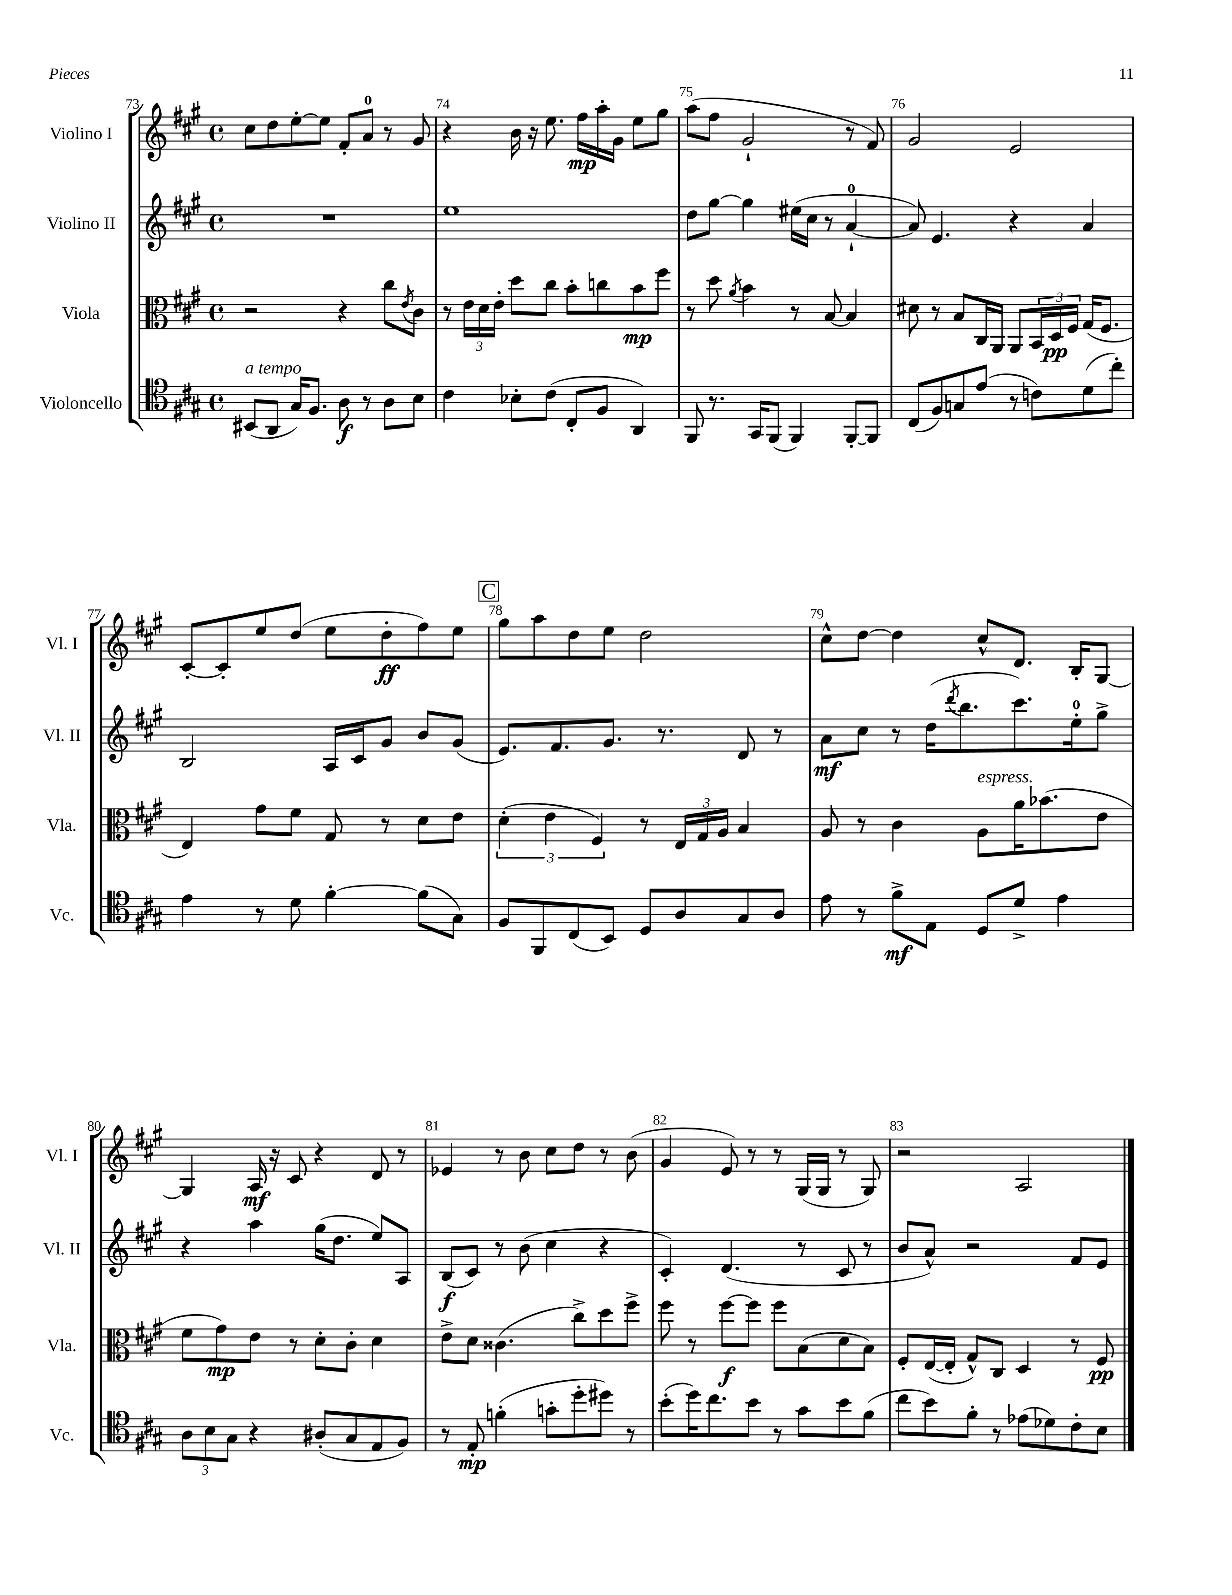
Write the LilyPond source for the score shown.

<<
\new StaffGroup <<
\new Staff = "s0" \with { instrumentName = "Violino I" shortInstrumentName = "Vl. I" } {
    \clef treble \key a \major \defaultTimeSignature \time 4/4
    cis''8 d''8 e''8~-. e''8 fis'8-. a'8-0 r8 gis'8 |
    r4 b'16 r16 e''8. fis''16\mp a''16-. gis'16 e''8 gis''8 |
    a''8( fis''8 gis'2-! r8 fis'8) |
    gis'2 e'2 |
    cis'8~-. cis'8-. e''8 d''8( e''8 d''8-.\ff fis''8) e''8 |
    \mark \markup { \box "C" } gis''8 a''8 d''8 e''8 d''2 |
    cis''8-^ d''8~ d''4 cis''8-^ d'8. b16-. gis8~ |
    gis4 a16\mf r16 cis'8 r4 d'8 r8 |
    ees'4 r8 b'8 cis''8 d''8 r8 b'8( |
    gis'4 e'8) r8 r8 gis16( gis16 r8 gis8) |
    r2 a2 \bar "|." |
}
\new Staff = "s1" \with { instrumentName = "Violino II" shortInstrumentName = "Vl. II" } {
    \clef treble \key a \major \defaultTimeSignature \time 4/4
    R1 |
    e''1 |
    d''8 gis''8~ gis''4 eis''16( cis''16 r8 a'4-0~-! |
    a'8) e'4. r4 a'4 |
    b2 a16 cis'16 gis'8 b'8 gis'8( |
    \mark \markup { \box "C" } e'8.) fis'8. gis'8. r8. d'8 r8 |
    a'8\mf cis''8 r8 d''16( \acciaccatura { d'''8 } b''8. cis'''8.) e''16-0-. gis''8-> |
    r4 a''4 gis''16( d''8. e''8) a8 |
    b8\f( cis'8) r8 b'8( cis''4 r4 |
    cis'4-.) d'4.( r8 cis'8 r8 |
    b'8 a'8-^) r2 fis'8 e'8 \bar "|." |
}
\new Staff = "s2" \with { instrumentName = "Viola" shortInstrumentName = "Vla." } {
    \clef alto \key a \major \defaultTimeSignature \time 4/4
    r2 r4 cis''8 \acciaccatura { e'8 } cis'8 |
    r8 \tuplet 3/2 { e'16 d'16 e'16-. } d''8 cis''8 b'8-. c''8 b'8\mp fis''8 |
    r8 d''8 \acciaccatura { a'8 } b'4 r8 b8~ b4 |
    dis'8 r8 b8 cis16 a,16 a,8 \tuplet 3/2 { b,16 d16\pp fis16 } gis16( fis8. |
    e4) gis'8 fis'8 gis8 r8 d'8 e'8 |
    \mark \markup { \box "C" } \tuplet 3/2 { d'4-.( e'4 fis4) } r8 \tuplet 3/2 { e16 gis16 a16 } b4 |
    a8 r8 cis'4 a8^\markup { \italic "espress." } a'16 bes'8.( e'8 |
    fis'8 gis'8\mp) e'8 r8 d'8-. cis'8-. d'4 |
    e'8-> d'8 cisis'4.( cis''8->) d''8 fis''8-> |
    fis''8 r8 fis''8~\f fis''8 fis''8 b8( d'8 b8) |
    fis8-. e16~( e16-. gis8-^) cis8 d4 r8 fis8\pp \bar "|." |
}
\new Staff = "s3" \with { instrumentName = "Violoncello" shortInstrumentName = "Vc." } {
    \clef tenor \key a \major \defaultTimeSignature \time 4/4
    bis,8^\markup { \italic "a tempo" }( a,8 gis16) fis8. a8\f r8 a8 b8 |
    cis'4 bes8-. cis'8( cis8-. fis8 a,4) |
    fis,8 r8. gis,16 fis,8( fis,4) fis,8~-. fis,8 |
    cis8( fis8) g8 e'8( r8 c'8) d'8( cis''8-.) |
    e'4 r8 d'8 fis'4~-. fis'8( gis8) |
    \mark \markup { \box "C" } fis8 fis,8 cis8( b,8) d8 a8 gis8 a8 |
    e'8 r8 fis'8->\mf e8 d8 d'8-> e'4 |
    \tuplet 3/2 { a8 b8 gis8 } r4 ais8-.( gis8 e8 fis8) |
    r8 e8-.\mp f'4-.( g'8-. d''8-. dis''8) r8 |
    b'8-.( d''16) cis''8. b'8 r8 gis'8 b'8 fis'8( |
    cis''8 b'8) fis'8-. r8 ees'8( des'8) cis'8-. b8 \bar "|." |
}
>>
>>
\layout { \context { \Score currentBarNumber = #73 \override BarNumber.break-visibility = ##(#f #t #t) barNumberVisibility = #all-bar-numbers-visible } }
